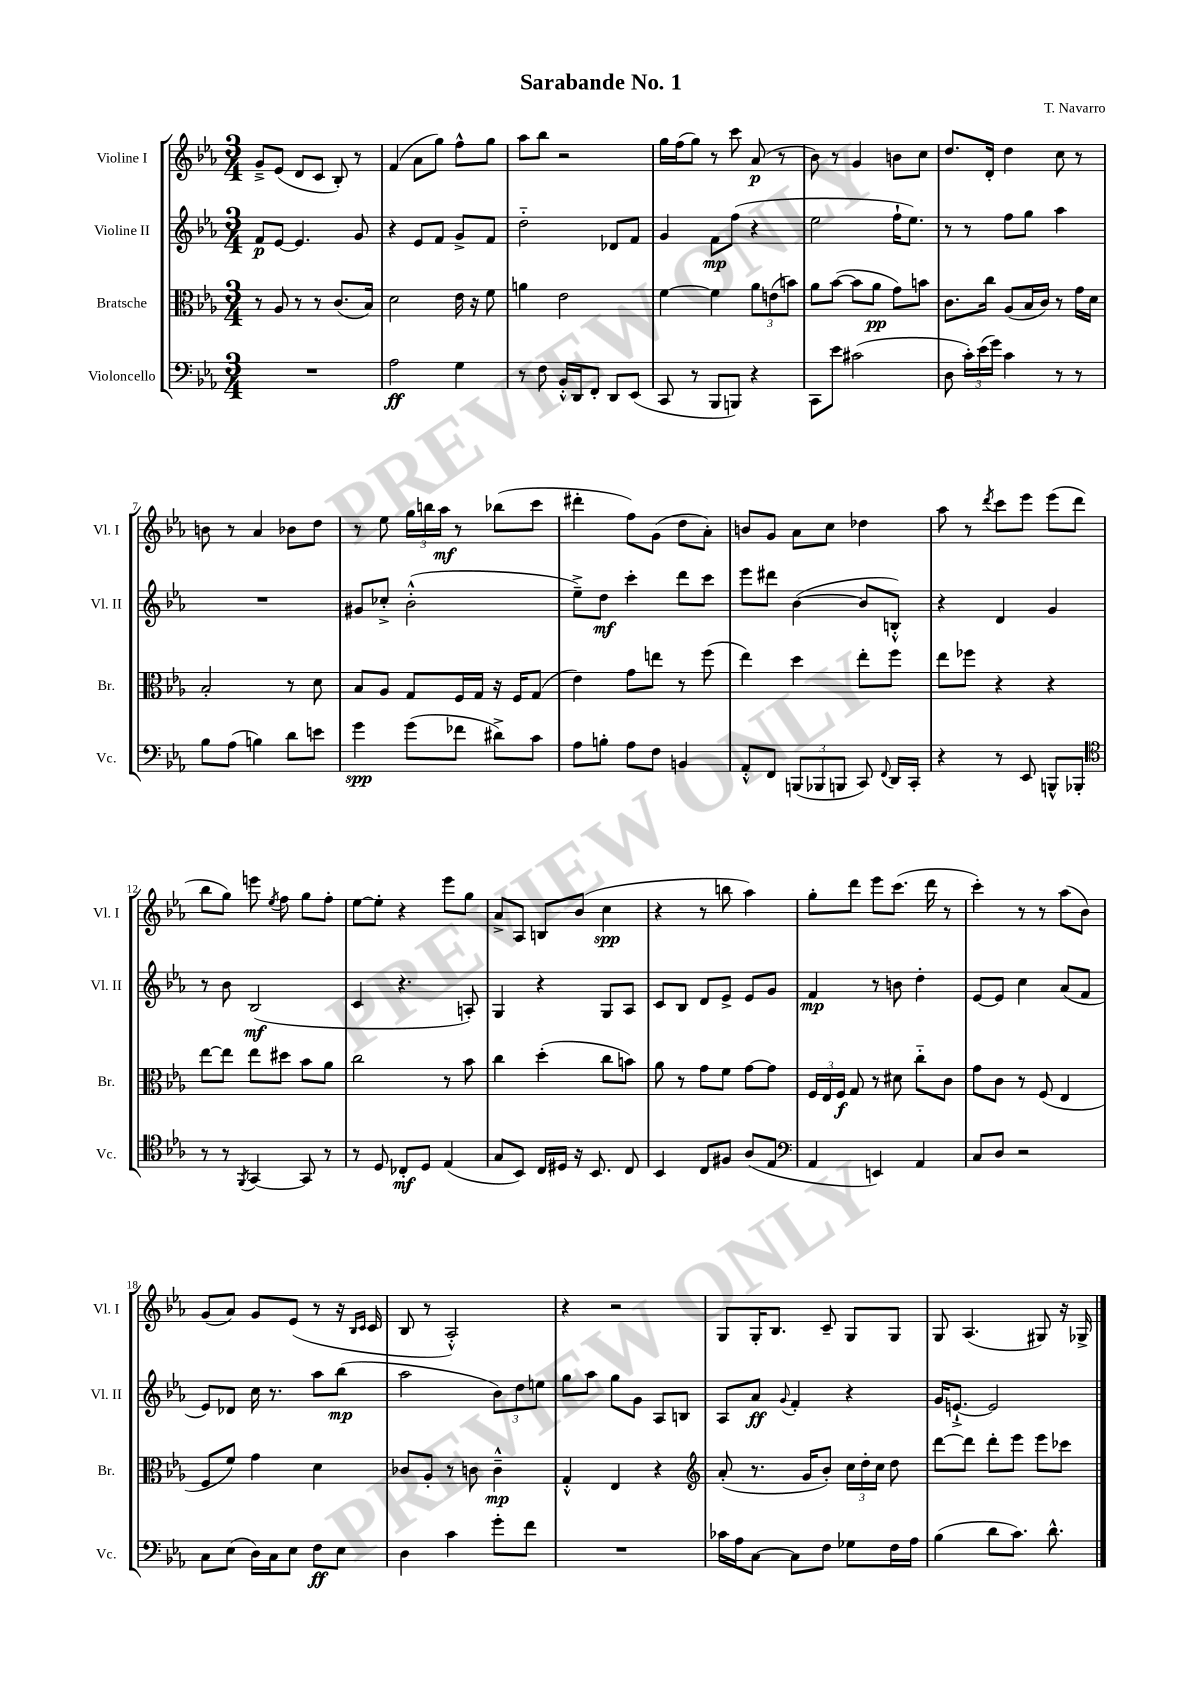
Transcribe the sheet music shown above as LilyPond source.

\header { title = "Sarabande No. 1" composer = "T. Navarro" }
<<
\new StaffGroup <<
\new Staff = "s0" \with { instrumentName = "Violine I" shortInstrumentName = "Vl. I" } {
    \clef treble \key ees \major \numericTimeSignature \time 3/4
    \autoBeamOff g'8[---> ees'8]( d'8[ c'8] bes8-.) r8 |
    f'4( aes'8[ g''8]) f''8[-^ g''8] |
    aes''8[ bes''8] r2 |
    g''16[ f''16( g''8]) r8 c'''8 aes'8\p( r8 |
    bes'8) r8 g'4 b'8[ c''8] |
    d''8.[ d'16]-. d''4 c''8 r8 |
    b'8 r8 aes'4 bes'8[ d''8] |
    r8 ees''8 \tuplet 3/2 { g''16[ b''16 aes''16]\mf } r8 bes''8[( c'''8] |
    dis'''4-. f''8[) g'8]( d''8[ aes'8]-.) |
    b'8[ g'8] aes'8[ c''8] des''4 |
    aes''8 r8 \acciaccatura { d'''8 } c'''8[ ees'''8] ees'''8[( d'''8] |
    bes''8[ g''8]) e'''8 \acciaccatura { ees''8 } f''8 g''8[ f''8]-. |
    ees''8[~ ees''8]-. r4 ees'''8[ g''8] |
    aes'8[-> aes8] b8[ bes'8]( c''4\spp |
    r4 r8 b''8 aes''4) |
    g''8[-. d'''8] ees'''8[ c'''8.]( d'''16 r8 |
    c'''4-.) r8 r8 aes''8[( bes'8]) |
    g'8[( aes'8]) g'8[ ees'8]( r8 r16 \grace { bes16[ c'16] } c'16 |
    bes8 r8 aes2-.-^) |
    r4 r2 |
    g8[ g16-. bes8.] c'8-- g8[ g8] |
    g8 aes4.( gis8) r16 ges16-> \bar "|." |
}
\new Staff = "s1" \with { instrumentName = "Violine II" shortInstrumentName = "Vl. II" } {
    \clef treble \key ees \major \numericTimeSignature \time 3/4
    \autoBeamOff f'8[\p ees'8]~ ees'4. g'8 |
    r4 ees'8[ f'8] g'8[-> f'8] |
    d''2-_ des'8[ f'8] |
    g'4 f'8[\mp f''8]( r4 |
    ees''2 f''16[-! ees''8.]) |
    r8 r8 f''8[ g''8] aes''4 |
    R2. |
    gis'8[ ces''8]-.-> bes'2-.-^( |
    ees''8[--->) d''8]\mf c'''4-. d'''8[ c'''8] |
    ees'''8[ dis'''8] bes'4~( bes'8[ b8]-.-^) |
    r4 d'4 g'4 |
    r8 bes'8 bes2\mf( |
    c'4 r4. a8-.) |
    g4 r4 g8[ aes8] |
    c'8[ bes8] d'8[ ees'8]-> ees'8[ g'8] |
    f'4\mp r8 b'8 d''4-. |
    ees'8[~ ees'8] c''4 aes'8[( f'8] |
    ees'8[) des'8] c''16 r8. aes''8[ bes''8]\mp( |
    aes''2 \tuplet 3/2 { bes'8[) d''8 e''8] } |
    g''8[ aes''8] g''8[ g'8] aes8[ b8] |
    aes8[ aes'8]\ff \appoggiatura { g'8 } f'4-. r4 |
    g'16[ e'8.]~-!-> e'2 \bar "|." |
}
\new Staff = "s2" \with { instrumentName = "Bratsche" shortInstrumentName = "Br." } {
    \clef alto \key ees \major \numericTimeSignature \time 3/4
    \autoBeamOff r8 aes8 r8 r8 c'8.[( bes16]) |
    d'2 ees'16 r16 f'8 |
    a'4 ees'2 |
    f'4~ f'4 \tuplet 3/2 { aes'8[ e'8( b'8]) } |
    aes'8[ bes'8]~( bes'8[ aes'8]\pp g'8[) b'8] |
    c'8.[ c''16] aes8[( bes16 c'16]) r8 g'16[ d'16] |
    bes2-. r8 d'8 |
    bes8[ aes8] g8[ f16 g16] r16 f16[ g8]( |
    ees'4) g'8[ e''8] r8 f''8( |
    ees''4) d''4 ees''8[-. f''8] |
    ees''8[ fes''8] r4 r4 |
    ees''8[~ ees''8] ees''8[ dis''8] bes'8[ aes'8] |
    c''2 r8 bes'8 |
    c''4 d''4-.( c''8[ b'8]) |
    aes'8 r8 g'8[ f'8] g'8[~ g'8] |
    \tuplet 3/2 { f16[ ees16 f16]\f } g8 r8 dis'8 c''8[-_ c'8] |
    g'8[ c'8] r8 f8( ees4 |
    f8[ f'8]) g'4 d'4 |
    ces'8[ aes8]-. r8 c'8 c'4---^\mp |
    g4-.-^ ees4 r4 |
    \clef treble aes'8-.( r8. g'16[ bes'8]-.) \tuplet 3/2 { c''16[ d''16-. c''16] } d''8 |
    d'''8[~ d'''8] d'''8[-. ees'''8] ees'''8[ ces'''8] \bar "|." |
}
\new Staff = "s3" \with { instrumentName = "Violoncello" shortInstrumentName = "Vc." } {
    \clef bass \key ees \major \numericTimeSignature \time 3/4
    \autoBeamOff R2. |
    aes2\ff g4 |
    r8 f8 bes,16[-.-^ d,16 f,8]-. d,8[ ees,8]( |
    c,8 r8 bes,,8[ b,,8]) r4 |
    c,8[ ees'8] cis'2( |
    d8 \tuplet 3/2 { c'16[-.) ees'16( g'16]) } c'4 r8 r8 |
    bes8[ aes8]( b4) d'8[ e'8] |
    g'4\spp g'8[( fes'8] dis'8[->) c'8] |
    aes8[ b8]-. aes8[ f8] b,4 |
    aes,8[-.-^ f,8] \tuplet 3/2 { b,,8[( bes,,8 b,,8] } c,8) \appoggiatura { f,8 } d,16[ c,16]-. |
    r4 r8 ees,8 b,,8[-^ bes,,8]-. |
    \clef tenor r8 r8 \acciaccatura { f,8 } g,4~ g,8 r8 |
    r8 d8 ces8[-.\mf d8] ees4( |
    g8[ bes,8]) c16[ dis16] r16 bes,8. c8 |
    bes,4 c8[ fis8] aes8[( ees8] |
    \clef bass aes,4 e,4) aes,4 |
    c8[ d8] r2 |
    c8[ ees8]( d16[) c16 ees8] f8[\ff ees8] |
    d4 c'4 g'8[-. f'8] |
    R2. |
    ces'16[ aes16 c8]~ c8[ f8] ges8[ f16 aes16] |
    bes4( d'8[ c'8.]) d'8.-^ \bar "|." |
}
>>
>>
